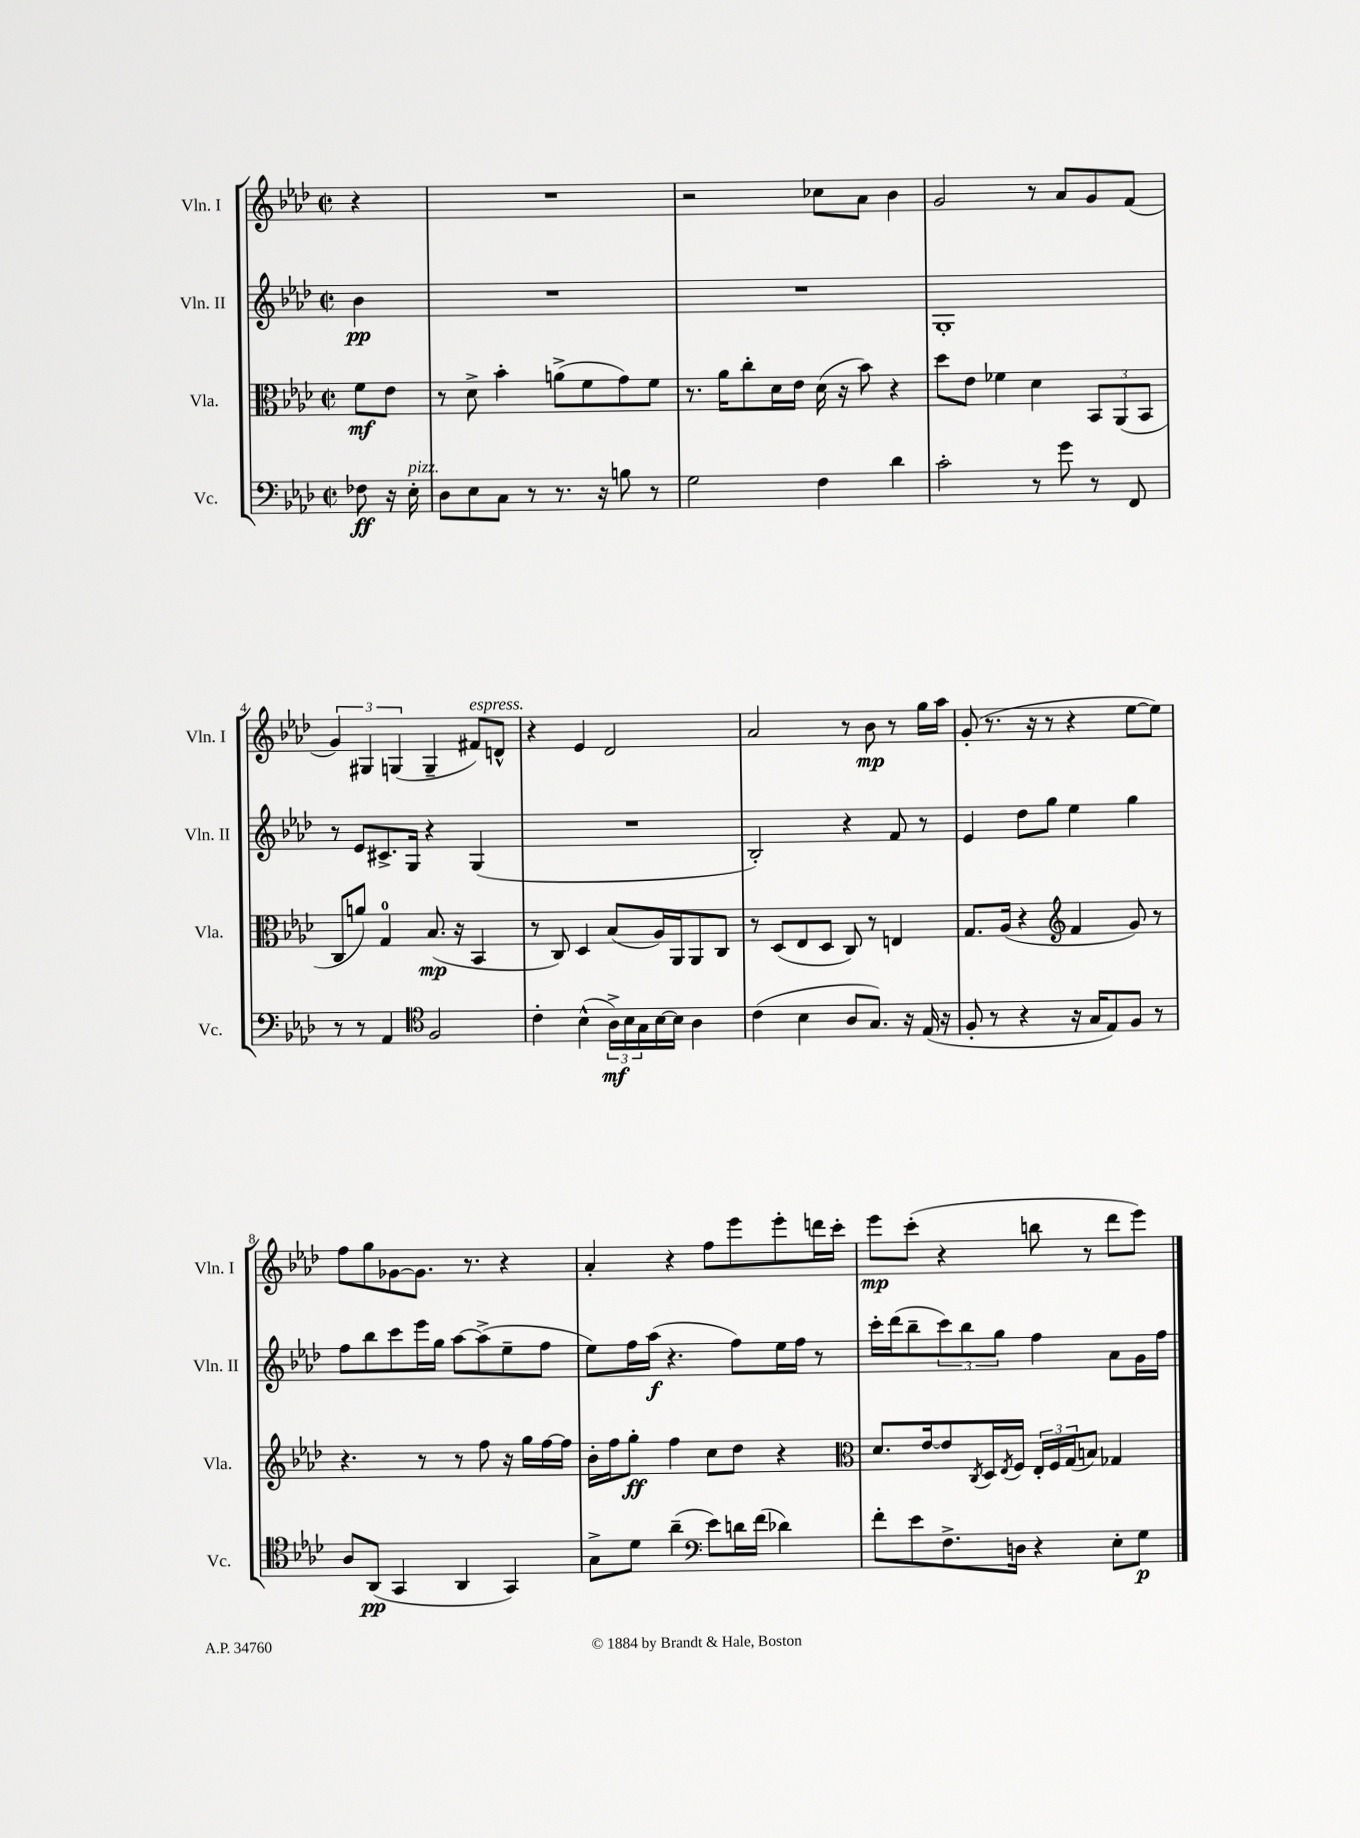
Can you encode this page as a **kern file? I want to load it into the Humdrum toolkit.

**kern	**dynam	**kern	**dynam	**kern	**dynam	**kern	**dynam
*part4	*part4	*part3	*part3	*part2	*part2	*part1	*part1
*staff4	*staff4	*staff3	*staff3	*staff2	*staff2	*staff1	*staff1
*I"Vc.	*	*I"Vla.	*	*I"Vln. II	*	*I"Vln. I	*
*I'Vc.	*	*I'Vla.	*	*I'Vln. II	*	*I'Vln. I	*
*clefF4	*	*clefC3	*	*clefG2	*	*clefG2	*
*k[b-e-a-d-]	*	*k[b-e-a-d-]	*	*k[b-e-a-d-]	*	*k[b-e-a-d-]	*
*M2/2	*	*M2/2	*	*M2/2	*	*M2/2	*
*met(c|)	*	*met(c|)	*	*met(c|)	*	*met(c|)	*
=	=	=	=	=	=	=	=
8F-X\	ff	8f\L	mf	4b-\	pp	4r	.
16r	.	8e-\J	.	.	.	.	.
!LO:TX:a:i:t=pizz.	!	!	!	!	!	!	!
16E-'\	.	.	.	.	.	.	.
=1	=1	=1	=1	=1	=1	=1	=1
8D-\L	.	8r	.	1r	.	1r	.
8E-\	.	8d-^\	.	.	.	.	.
8C\J	.	4b-'\	.	.	.	.	.
8r	.	.	.	.	.	.	.
8.r	.	(8an^\L	.	.	.	.	.
.	.	8f\	.	.	.	.	.
16r	.	.	.	.	.	.	.
8Bn\	.	8g\)	.	.	.	.	.
8r	.	8f\J	.	.	.	.	.
=2	=2	=2	=2	=2	=2	=2	=2
2G\	.	8.r	.	1r	.	2r	.
.	.	16a-\KL	.	.	.	.	.
.	.	8cc'\	.	.	.	.	.
.	.	16d-\L	.	.	.	.	.
.	.	16e-\JJ	.	.	.	.	.
4F\	.	(16d-\	.	.	.	8cc-X\L	.
.	.	16r	.	.	.	.	.
.	.	8b-\)	.	.	.	8a-\J	.
4d-\	.	4r	.	.	.	4b-\	.
=3	=3	=3	=3	=3	=3	=3	=3
2c'\	.	8dd-\L	.	1G'	.	2g/	.
.	.	8e-\J	.	.	.	.	.
.	.	4f-X\	.	.	.	.	.
8r	.	4d-\	.	.	.	8r	.
8g\	.	.	.	.	.	8a-/L	.
8r	.	12BB-/L	.	.	.	8g/	.
.	.	(12AA-/	.	.	.	.	.
8FF/	.	.	.	.	.	(8f/J	.
.	.	12BB-/J	.	.	.	.	.
!!LO:LB:g=z
=4	=4	=4	=4	=4	=4	=4	=4
8r	.	8C/L	.	8r	.	6g/)	.
8r	.	8an/J)	.	8e-/L	.	.	.
.	.	.	.	.	.	6G#X/	.
4AA-/	.	4G/	.	8.c#X^/	.	.	.
.	.	.	.	.	.	(6Gn/	.
.	.	.	.	16G/Jk	.	.	.
*clefC4	*	*	*	*	*	*	*
2F/	.	(8.B-/	mp	4r	.	4G~/	.
.	.	16r	.	.	.	.	.
!	!	!	!	!	!	!LO:TX:a:i:t=espress.	!
.	.	4BB-/	.	(4G/	.	8f#X/L)	.
.	.	.	.	.	.	8dn^^/J	.
=5	=5	=5	=5	=5	=5	=5	=5
4c'\	.	8r	.	1r	.	4r	.
.	.	8C/)	.	.	.	.	.
(4B-^^\	.	4D-/	.	.	.	4e-/	.
24A-^\LL)	mf	(8B-/L	.	.	.	2d-/	.
24B-\	.	.	.	.	.	.	.
24G\	.	.	.	.	.	.	.
[16B-\	.	16A-/L)	.	.	.	.	.
16B-\JJ]	.	16AA-/J	.	.	.	.	.
4A-\	.	8AA-/	.	.	.	.	.
.	.	8C/J	.	.	.	.	.
=6	=6	=6	=6	=6	=6	=6	=6
(4c\	.	8r	.	2B-'/)	.	2a-/	.
.	.	(8D-/L	.	.	.	.	.
4B-\	.	8E-/	.	.	.	.	.
.	.	8D-/J	.	.	.	.	.
8A-/L	.	8C/)	.	4r	.	8r	.
8.G/J)	.	8r	.	.	.	8b-\	mp
.	.	4En/	.	8f/	.	8r	.
16r	.	.	.	.	.	.	.
(16E-/	.	.	.	8r	.	16gg\LL	.
16r	.	.	.	.	.	16aa-\JJ	.
=7	=7	=7	=7	=7	=7	=7	=7
8F'/	.	8.G/L	.	4e-/	.	(8g'/	.
8r	.	.	.	.	.	8.r	.
.	.	(16A-/Jk	.	.	.	.	.
4r	.	4r	.	8dd-\L	.	.	.
.	.	.	.	.	.	16r	.
.	.	.	.	8gg\J	.	8r	.
*	*	*clefG2	*	*	*	*	*
16r	.	4f/	.	4ee-\	.	4r	.
16G/KL	.	.	.	.	.	.	.
8E-/)	.	.	.	.	.	.	.
8F/J	.	8g/)	.	4gg\	.	[8ee-\L	.
8r	.	8r	.	.	.	8ee-\J])	.
!!LO:LB:g=z
=8	=8	=8	=8	=8	=8	=8	=8
8A-/L	.	4.r	.	8ff\L	.	8ff\L	.
(8AA-/J	pp	.	.	8bb-\	.	8gg\	.
4GG/	.	.	.	8ccc\	.	[8g-X\	.
.	.	8r	.	16eee-\L	.	8.g-\J]	.
.	.	.	.	16gg\JJ	.	.	.
4AA-/	.	8r	.	[8aa-\L	.	.	.
.	.	.	.	.	.	8.r	.
.	.	8ff\	.	(8aa-^\]	.	.	.
4GG/)	.	16r	.	8ee-~\	.	4r	.
.	.	16gg\LL	.	.	.	.	.
.	.	[16ff\	.	8ff\J	.	.	.
.	.	16ff\JJ]	.	.	.	.	.
=9	=9	=9	=9	=9	=9	=9	=9
8G^\L	.	16b-'\LL	.	8ee-\L)	.	4a-'/	.
.	.	16ff\J	.	.	.	.	.
8d-\J	.	8gg'\J	ff	16ff\L	.	.	.
.	.	.	.	(16aa-\JJ	f	.	.
(4a-~\	.	4ff\	.	4.r	.	4r	.
*clefF4	*	*	*	*	*	*	*
8e-\L)	.	8cc\L	.	.	.	8ff\L	.
16dn\L	.	8dd-\J	.	8ff\L)	.	8eee-\	.
(16f\JJ	.	.	.	.	.	.	.
4d-X\)	.	4r	.	16ee-\L	.	8eee-'\	.
.	.	.	.	16ff\JJ	.	.	.
.	.	.	.	8r	.	16dddn\L	.
.	.	.	.	.	.	16ccc'\JJ	.
=10	=10	=10	=10	=10	=10	=10	=10
*	*	*clefC3	*	*	*	*	*
8f'\L	.	8.d-/L	.	16ccc'\LL	.	8eee-\L	mp
.	.	.	.	(16ddd-\J	.	.	.
8e-\	.	.	.	8bb-~\	.	(8ccc'\J	.
.	.	[16e-/k	.	.	.	.	.
8.F^\	.	8e-/]	.	12ccc\)	.	4r	.
.	.	.	.	12bb-\	.	.	.
.	.	8qC/	.	.	.	.	.
.	.	16D-/L	.	.	.	.	.
.	.	.	.	12gg\J	.	.	.
.	.	8qE-/	.	.	.	.	.
16Dn\Jk	.	16F/JJ	.	.	.	.	.
4r	.	24E-'/LL	.	4ff\	.	8bbn\	.
.	.	24F/	.	.	.	.	.
.	.	(24G/J	.	.	.	.	.
.	.	8Bn/J)	.	.	.	8r	.
8E-'\L	.	4G-X/	.	8a-\L	.	8ddd-\L	.
8G\J	p	.	.	16g\L	.	8eee-\J)	.
.	.	.	.	16ff\JJ	.	.	.
==	==	==	==	==	==	==	==
*-	*-	*-	*-	*-	*-	*-	*-
